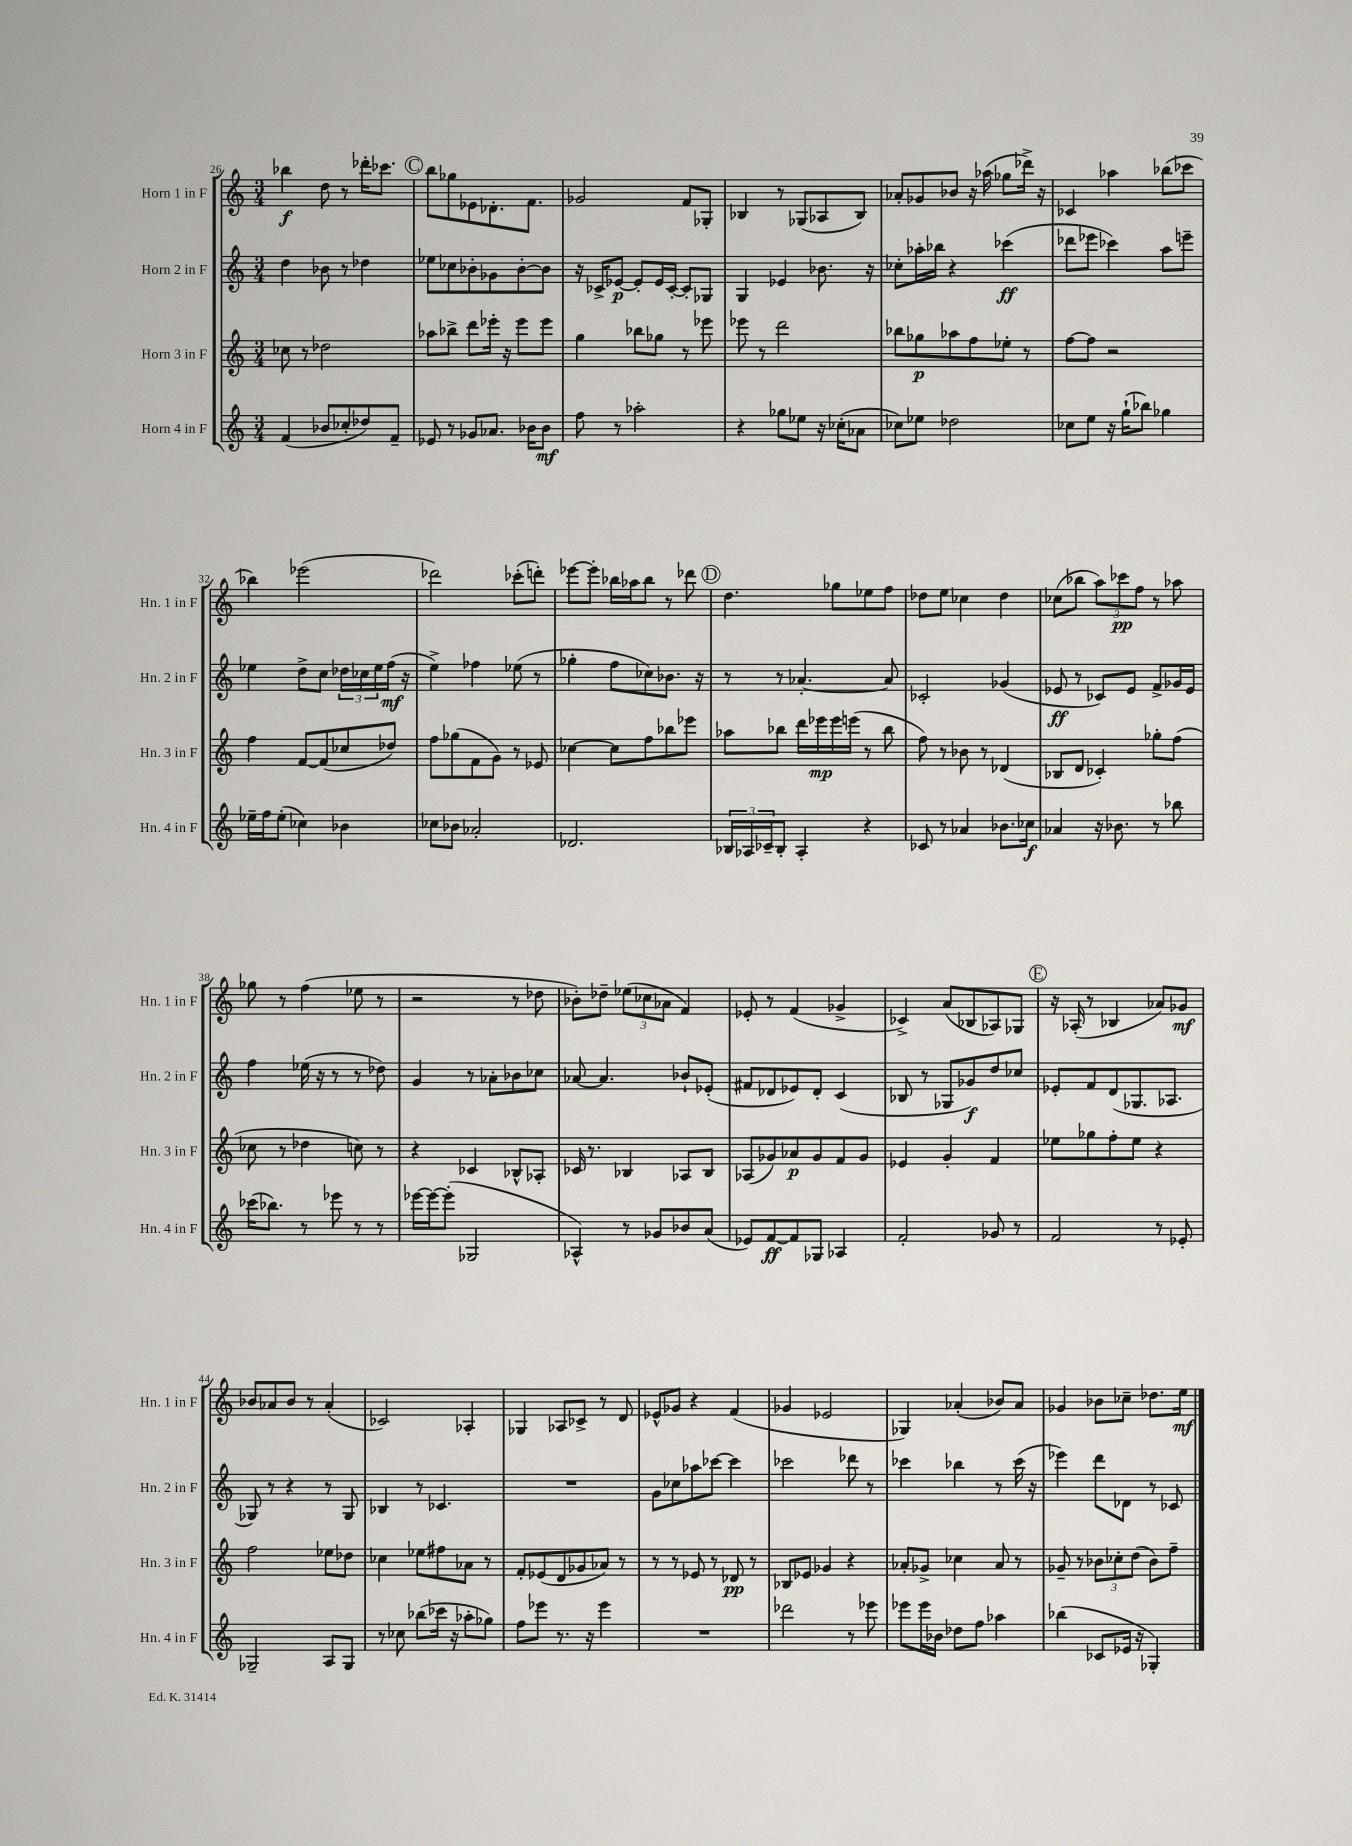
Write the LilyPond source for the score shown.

<<
\new StaffGroup <<
\new Staff = "s0" \with { instrumentName = "Horn 1 in F" shortInstrumentName = "Hn. 1 in F" } {
    \clef treble \key c \major \numericTimeSignature \time 3/4
    bes''4\f d''8 r8 des'''16-. ces'''8. |
    \mark \markup { \circle "C" } b''8 ges''8 ees'8 des'8.-. f'8. |
    ges'2 f'8 ges8-. |
    bes4 r8 ges8( aes8 bes8) |
    aes'8-. ges'8 bes'8 r16 aes''16( ges''8 des'''16->) r16 |
    ces'4 aes''4 bes''8( ces'''8 |
    bes''4) ees'''2( |
    des'''2) ces'''8-.( d'''8-.) |
    ees'''8~ ees'''8-. bes''16 aes''16 bes''8 r8 des'''8 |
    \mark \markup { \circle "D" } d''4. ges''8 ees''8 f''8 |
    des''8 e''8 ces''4 des''4 |
    ces''8( bes''8 \tuplet 3/2 { a''8) ces'''8\pp f''8 } r8 aes''8 |
    ges''8 r8 f''4( ees''8 r8 |
    r2 r8 des''8 |
    bes'8-.) des''8-- \tuplet 3/2 { ees''8( ces''8 aes'8 } f'4) |
    ees'8-. r8 f'4( ges'4-> |
    ces'4->) a'8( bes8 aes8) ges8 |
    \mark \markup { \circle "E" } r16 aes16-.( r8 bes4 aes'8) ges'8\mf |
    bes'8 aes'8 bes'8 r8 aes'4-.( |
    ces'2) aes4-. |
    ges4 aes8 ces'8-> r8 d'8 |
    ees'8-^ ges'8 r4 f'4( |
    ges'4 ees'2 |
    ges4) aes'4-.( bes'8) aes'8 |
    ges'4 bes'8 ces''8-- des''8. e''16\mf \bar "|." |
}
\new Staff = "s1" \with { instrumentName = "Horn 2 in F" shortInstrumentName = "Hn. 2 in F" } {
    \clef treble \key c \major \numericTimeSignature \time 3/4
    d''4 bes'8 r8 des''4 |
    \mark \markup { \circle "C" } ees''8 ces''8 bes'8-. ges'8 bes'8~-. bes'8 |
    r16 ces'16-> ees'8~\p ees'8-. ees'16 ces'16~-. ces'8-. ges8 |
    g4 ees'4 bes'8. r16 |
    ces''8-. aes''16-. bes''16 r4 ces'''4\ff( |
    des'''8 ees'''8 ces'''4) a''8 e'''8-- |
    ees''4 d''8-> c''8 \tuplet 3/2 { des''16 ces''16 ees''16 } f''16\mf( r16 |
    e''4->) fes''4 ees''8( r8 |
    ges''4-. f''8 ces''8) bes'8. r16 |
    \mark \markup { \circle "D" } r8 r8 aes'4.~-. aes'8 |
    ces'2-. ges'4( |
    ees'8\ff r8 ces'8) ees'8 f'8-> ges'16 ees'16 |
    f''4 ees''16( r16 r8 r8 des''8) |
    g'4 r8 aes'8-. bes'8 ces''8 |
    aes'8~ aes'4. bes'8-! ees'8-.( |
    fis'8 des'8 ees'8) des'8-. c'4( |
    bes8 r8 ges8 ges'8\f) d''8 ces''8 |
    \mark \markup { \circle "E" } ees'8-. f'8 d'8( ges8. aes8. |
    ges8) r8 r4 r8 ges8 |
    bes4 r8 ces'4. |
    R2. |
    g'8 ces''8 aes''8 ces'''8~ ces'''4 |
    ces'''2 des'''8 r8 |
    ces'''4 bes''4 r8 ces'''16( r16 |
    ees'''4) d'''8 des'8 r8 ces'8 \bar "|." |
}
\new Staff = "s2" \with { instrumentName = "Horn 3 in F" shortInstrumentName = "Hn. 3 in F" } {
    \clef treble \key c \major \numericTimeSignature \time 3/4
    ces''8 r8 des''2 |
    \mark \markup { \circle "C" } aes''8 bes''8-> d'''8 ees'''16-. r16 ees'''8 ees'''8 |
    g''4 bes''8 ges''8 r8 ees'''8 |
    ees'''8 r8 d'''2 |
    bes''8 ges''8\p aes''8 f''8 ees''8-. r8 |
    f''8~ f''8 r2 |
    f''4 f'8~ f'8( ces''8 des''8) |
    f''8 ges''8( f'8 g'8) r8 ees'8 |
    ces''4~ ces''8 f''8 bes''8 ees'''8 |
    \mark \markup { \circle "D" } aes''8 bes''8 d'''16 ees'''16\mp ees'''16 e'''16( r8 bes''8 |
    f''8) r8 bes'8 r8 des'4( |
    bes8 d'8 ces'4-.) ges''8-. f''8( |
    ces''8 r8 des''4 c''8) r8 |
    r4 ces'4 bes8-^ aes8-. |
    ces'16 r8. bes4 aes8 bes8 |
    aes8( ges'8) aes'8\p ges'8 f'8 ges'8 |
    ees'4 g'4-. f'4 |
    \mark \markup { \circle "E" } ees''8 ges''8 f''8-. ees''8 r4 |
    f''2 ees''8 des''8 |
    ces''4 ees''8 fis''8 aes'8 r8 |
    f'8-. ees'8( d'8 ges'8 aes'8) r8 |
    r8 r8 ees'8 r8 des'8\pp r8 |
    bes8 ees'8 ges'4 r4 |
    aes'8-. ges'8-> ces''4 aes'8 r8 |
    ges'8-- r8 \tuplet 3/2 { bes'8 ces''8-. d''8( } bes'8) f''8-- \bar "|." |
}
\new Staff = "s3" \with { instrumentName = "Horn 4 in F" shortInstrumentName = "Hn. 4 in F" } {
    \clef treble \key c \major \numericTimeSignature \time 3/4
    f'4( bes'8 ces''8-. des''8) f'8-- |
    \mark \markup { \circle "C" } ees'8 r8 ges'8 aes'8. bes'16 bes'8\mf |
    f''8 r8 aes''2-. |
    r4 ges''8 ees''8 r16 ces''16-.( aes'8 |
    ces''8) ees''8 des''2 |
    ces''8 e''8 r16 g''16-!( bes''8) ges''4 |
    ees''16-- f''16 ees''8-.( ces''4) bes'4 |
    ces''8 bes'8 aes'2-. |
    des'2. |
    \mark \markup { \circle "D" } \tuplet 3/2 { bes16 aes16 ces'16-- } bes8-. aes4-. r4 |
    ces'8 r8 aes'4 bes'8. ces''16\f |
    aes'4 r16 bes'8. r8 bes''8 |
    ces'''16( bes''8.) r8 ees'''8 r8 r8 |
    ees'''16~ ees'''16~ ees'''8-.( ges2 |
    aes4-^) r8 ges'8 bes'8 a'8( |
    ees'8) f'8~\ff f'8 ges8 aes4 |
    f'2-. ges'8 r8 |
    \mark \markup { \circle "E" } f'2 r8 ees'8-. |
    ges2-- a8 ges8 |
    r8 ces''8 bes''8( ces'''16 r16 aes''8-. ges''8) |
    f''8 ees'''8 r8. r16 ees'''4 |
    R2. |
    des'''2 r8 ees'''8 |
    ees'''8 ees'''16 bes'16 des''8 f''8 aes''4 |
    bes''4( ces'8 ees'16 r16 ges4-.) \bar "|." |
}
>>
>>
\layout { \context { \Score currentBarNumber = #26 } }
